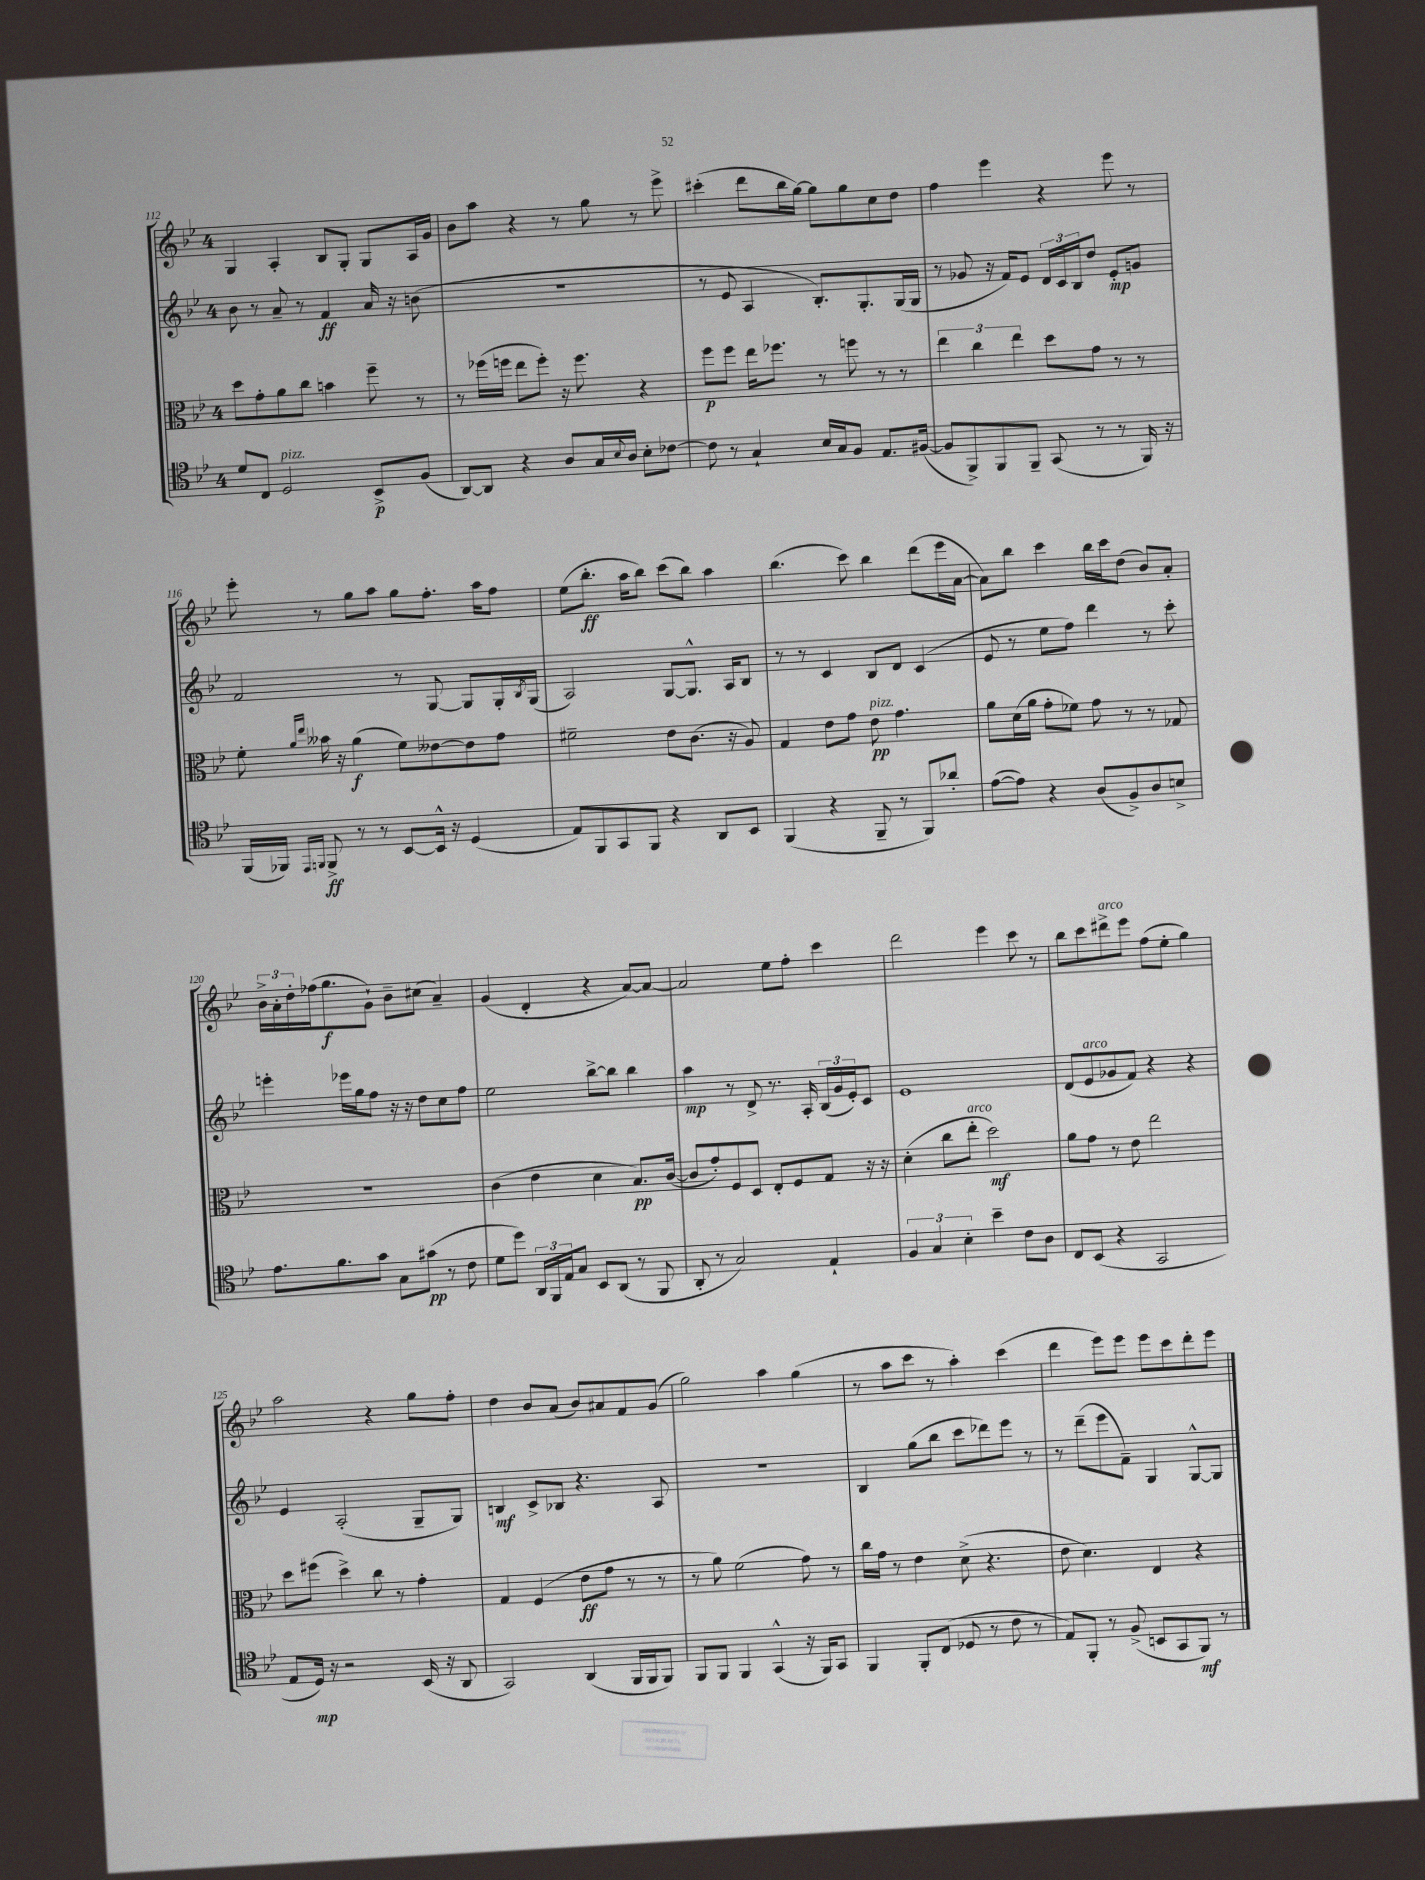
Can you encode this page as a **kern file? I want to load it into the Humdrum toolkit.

**kern	**kern	**kern	**kern
*staff4	*staff3	*staff2	*staff1
*clefC4	*clefC3	*clefG2	*clefG2
*k[b-e-]	*k[b-e-]	*k[b-e-]	*k[b-e-]
*M4/4	*M4/4	*M4/4	*M4/4
8d	8dd	8b-	4G
8C	8g'	8r	.
2D	8a	8a~	4A'
.	8cc	8r	.
.	4b	4f	8B-
.	.	.	8G'
8BB-^	8ff~	16a	8G
.	.	16r	.
(8F	8r	(8b	16A
.	.	.	16g
=	=	=	=
[8AA)	8r	1r	8b-
8AA]	(16ff-	.	8aa
.	16ff	.	.
4r	8ee-	.	4r
.	8ff')	.	.
8A	16r	.	8r
.	8.ff	.	.
16G	.	.	8gg
8qqB-	.	.	.
16A	.	.	.
8B-'	4r	.	8r
[8c-	.	.	8eee-^
=	=	=	=
8c-]	8ff	8r	(4ccc#'
8r	8ff	8e-	.
4G`	16ee-	4A	8ddd
.	8.ff-	.	.
.	.	.	16bb-
.	.	.	[16gg)
16B-	8r	8.B-')	8gg]
16G	.	.	.
8F	8ff	.	8gg
.	.	8.G'	.
8.E-	8r	.	8cc
.	8r	(16G	8dd
([16F#	.	16G	.
=	=	=	=
8F#]	6ee-	8r	4ff
8FF^)	.	8g-	.
.	6cc	.	.
8FF	.	16r	4eee-
.	.	16f)	.
.	6ee-	.	.
8FF~	.	8e-	.
(8GG	8dd	24d	4r
.	.	24c	.
.	.	24B-	.
8r	8g	8dd	.
8r	8r	8e-'	8eee-
16FF)	8r	8g	8r
16r	.	.	.
=	=	=	=
(16FF	8f'	2f	8eee-'
16FF-)	.	.	.
16qqEE-	16qqa	.	.
16qqFF	16qqee-	.	.
8FF^	16b--	.	8r
.	16r	.	.
8r	(4a	.	8gg
8r	.	.	8aa
[8BB-	8f)	8r	8gg
16BB-^^]	[8e--	[8G	8.ff'
16r	.	.	.
(4D	8e--]	8G]	.
.	.	.	16aa
.	8g	16G'	8ff
.	.	8qB-	.
.	.	(16G	.
=	=	=	=
8E-)	2f#~	2A)	(8ee-
8FF	.	.	8.bb-'
8GG	.	.	.
.	.	.	16aa
8FF	.	.	8bb-)
4r	8e-	[8G	(8ccc
.	(8.c	8.G^^]	8bb-)
8AA	.	.	4aa
.	16r	16A	.
8BB-	8A)	8B-	.
=	=	=	=
(4FF	4G	8r	(4.bb-
.	.	8r	.
4r	8e-	4c	.
.	8g	.	8ccc)
8FF~	8e-	8B-	4bb-
8r	4.g	8d	.
8FF)	.	(4c	(8ddd
8a-'	.	.	16eee-
.	.	.	[16a
=	=	=	=
([8e-	8a	8e-	8a])
8e-])	(16d	8r	8bb-
.	16a	.	.
4r	8g'	8ee-	4ccc
.	8f-)	8ff)	.
(8A	8g	4ddd	16bb-
.	.	.	16ccc
8F^)	8r	.	(8dd
8A	8r	8r	8b-)
8B^	8G-	8ccc'	8a'
=	=	=	=
8.e-	1r	4eee'	24b-^
.	.	.	24a'
.	.	.	24dd'
.	.	.	(16ff-
8.f	.	.	8.gg
.	.	16eee-	.
.	.	16gg	.
8g	.	8ff	8g`)
8G	.	16r	8b-~
.	.	16r	.
(8g#	.	8dd	(8cc#
8r	.	8cc	4a~)
8c	.	8ff	.
=	=	=	=
8d	(4c	2ee-	(4g
8dd)	.	.	.
24AA	4e-	.	4d'
24FF	.	.	.
24E-	.	.	.
8G	.	.	.
8BB-	4d	[8bb-^	4r
(8AA	.	8bb-]	.
8r	8.B-)	4bb-	[8a)
8FF	.	.	8a_
.	([16c	.	.
=	=	=	=
8AA'	8c]	4aa	2a]
8r	8g')	.	.
2G)	8F	8r	.
.	8D	8d^	.
.	8E-'	8.r	8ee-
.	8F	.	8ff'
.	.	16A'	.
4E-`	8G	(24B-	4ccc
.	.	24g	.
.	.	24e-')	.
.	16r	8c	.
.	16r	.	.
=	=	=	=
6F	(4d'	1e-	2ddd
6G	.	.	.
.	8cc	.	.
6B-'	.	.	.
.	8ee-'	.	.
4b-~	2dd)	.	4eee-
8c	.	.	8ccc
8A	.	.	8r
=	=	=	=
8C	8a	(8d	8bb-
(8BB-	8g	8e-	8ccc
4r	8r	8g-	8ddd#^
.	8e-	8f)	8eee-
2GG	2ee-	4r	(8ff
.	.	.	8ee-'
.	.	4r	4gg)
=	=	=	=
8E-	8dd	4e-	2aa
16D)	(8ff#	.	.
16r	.	.	.
2r	4dd^)	(2A'	.
.	8cc	.	4r
.	8r	.	.
(16BB-	4g'	8G~	8gg
16r	.	.	.
8AA	.	8G)	8ff'
=	=	=	=
2GG)	4G	4B	4dd
.	(4F	8c^	8b-
.	.	8B-	(8a
(4AA	8e-	4.r	8b-)
.	8g	.	8a#
16FF	8r	.	8f
16FF	.	.	.
8FF)	8r	8A	(8g
=	=	=	=
8FF	8r	1r	2gg)
8FF	8a)	.	.
4FF	(2f	.	.
(4GG^^	.	.	4aa
16r	8g)	.	(4gg
16FF)	.	.	.
8GG	8r	.	.
=	=	=	=
4FF	16cc	4B-	8r
.	16g	.	.
.	8r	.	8aa
8FF'	4e-	(8gg	8ccc
(8C	.	8bb-	8r
8D-	(8d^	8ccc	4aa')
8r	4.r	8ddd-)	.
8c	.	8eee-	(4ccc
8r	.	8r	.
=	=	=	=
8E-)	8e-	8r	4ddd
8FF'	4.d)	(8ddd~	.
8r	.	8eee-	8eee-)
(8F^	.	8f~)	8eee-
8BB	4E-	4G	8eee-
8GG	.	.	8ccc
8FF)	4r	[8G^^	8ddd'
8r	.	8G]	8eee-
==	==	==	==
*-	*-	*-	*-
